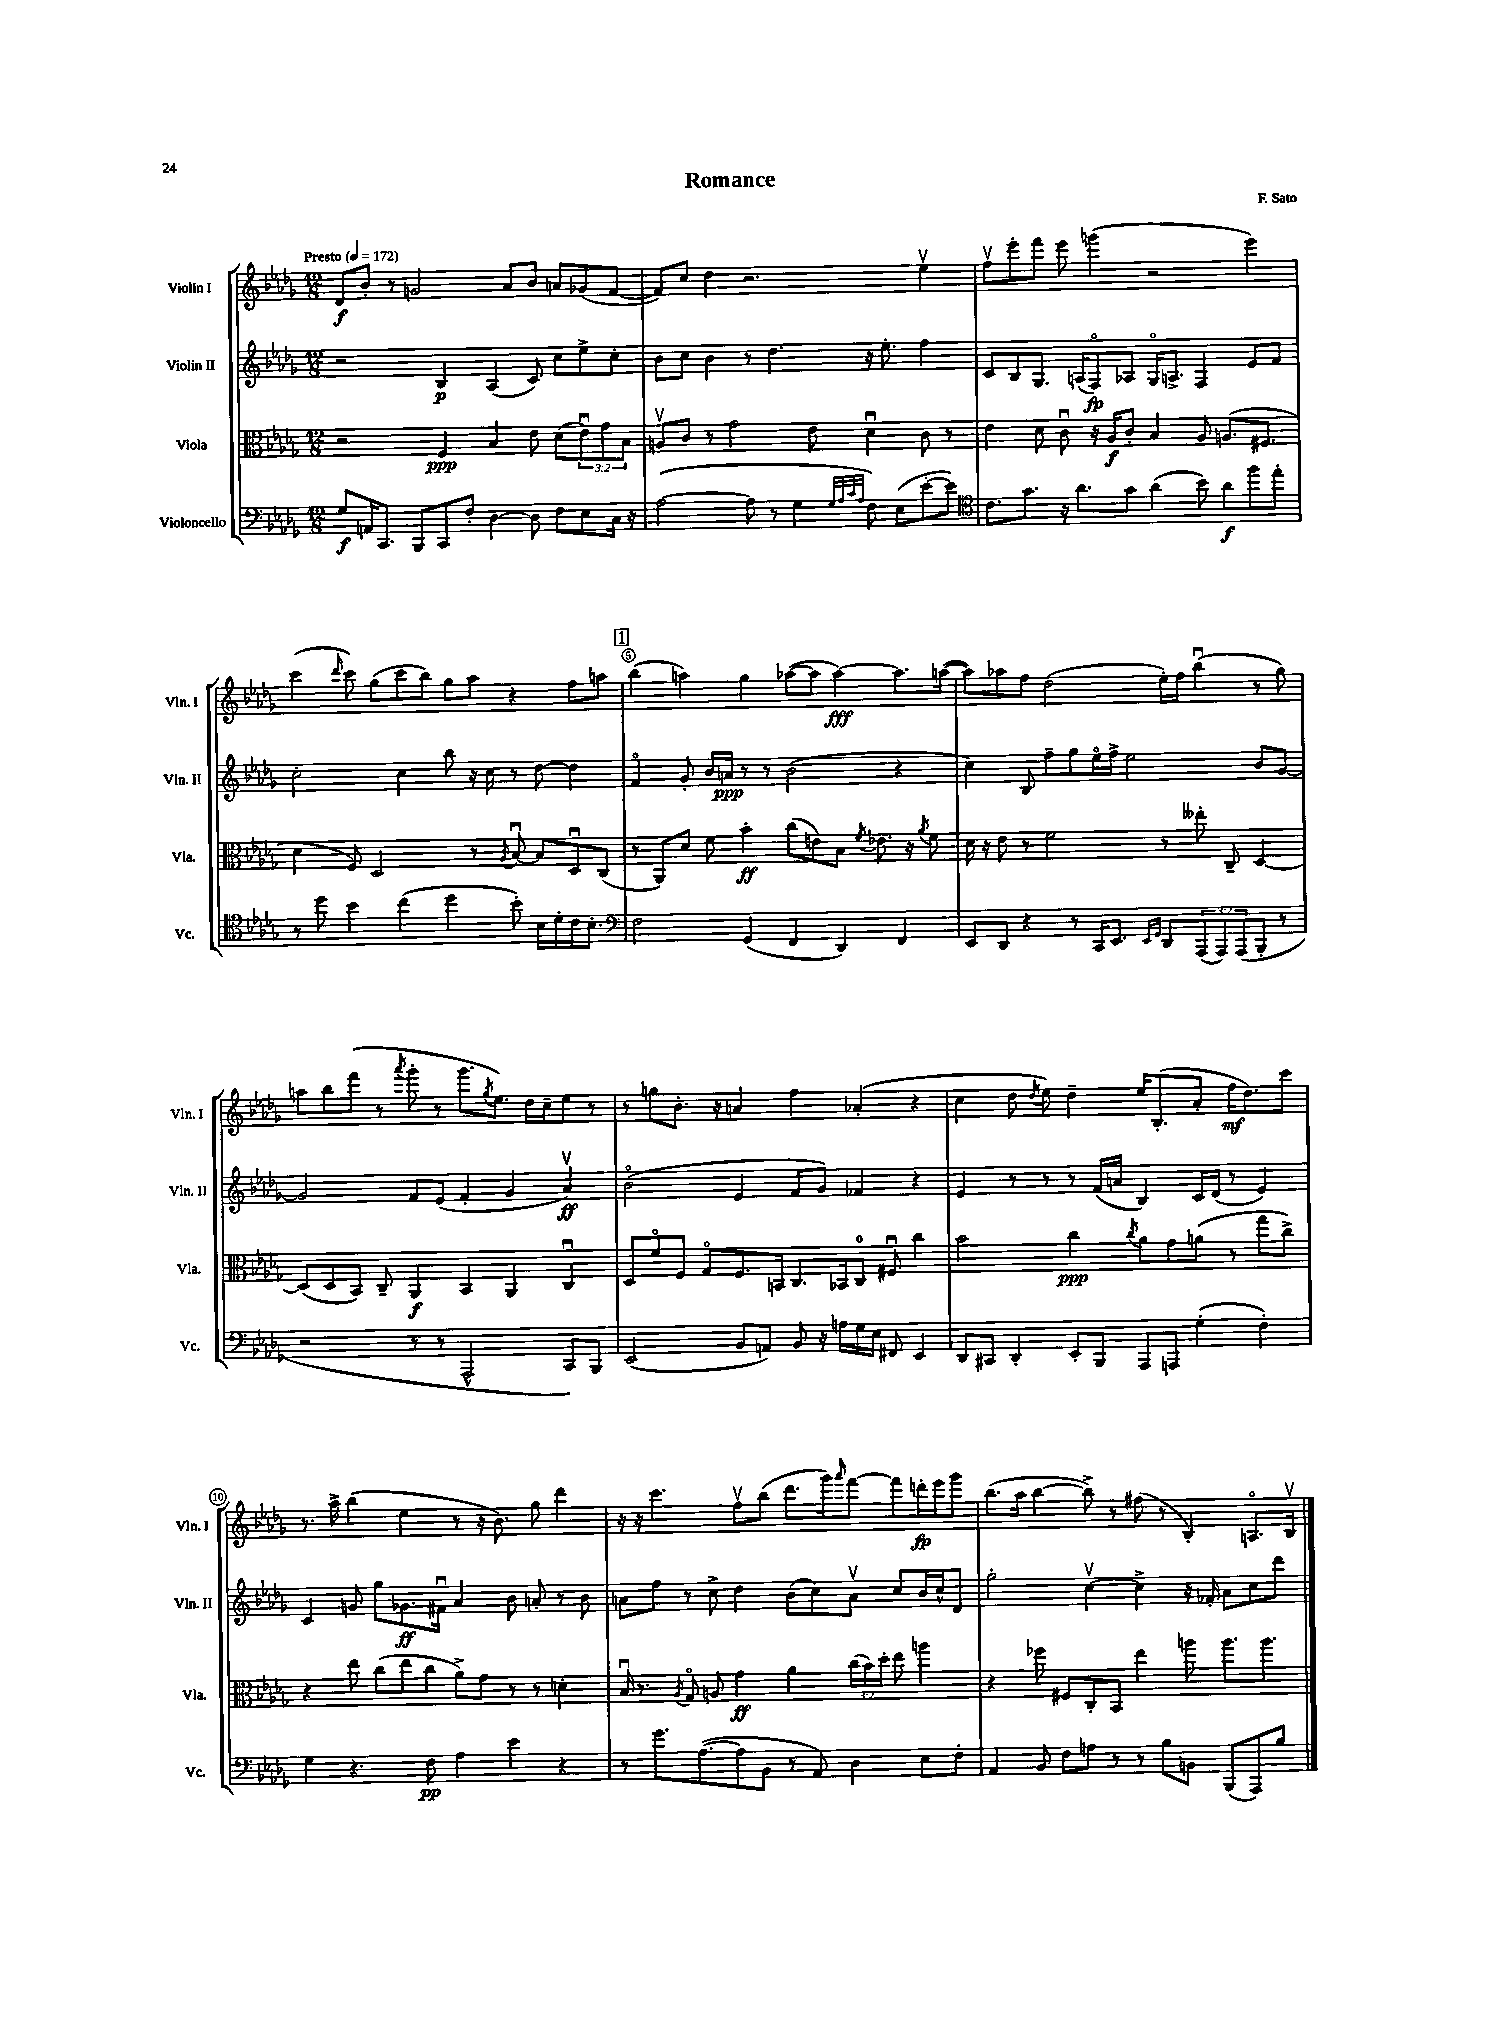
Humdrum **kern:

**kern	**kern	**kern	**kern
*staff4	*staff3	*staff2	*staff1
*clefF4	*clefC3	*clefG2	*clefG2
*k[b-e-a-d-g-]	*k[b-e-a-d-g-]	*k[b-e-a-d-g-]	*k[b-e-a-d-g-]
*M12/8	*M12/8	*M12/8	*M12/8
*MM172	*MM172	*MM172	*MM172
8G-	2r	2r	8d-
16AA	.	.	8b-'
8.CC	.	.	.
.	.	.	8r
8BBB-	.	.	2g
8CC	4F	4B-	.
8F'	.	.	.
[4D-	4B-	(4A-	.
.	.	.	8a-
8D-]	8e-	8c)	8b-
8F	(8d-	8cc	8a
8E-	12e-u)	8ee-^	(8g-
.	12g-	.	.
16C	.	8cc'	[8f
.	12B-	.	.
16r	.	.	.
=	=	=	=
([2A-	8Av	8b-	8f])
.	8c	8cc	8cc
.	8r	4b-	4dd-
.	2g-	.	.
8A-]	.	8r	2.r
8r	.	4.dd-	.
4G-	.	.	.
.	8e-	.	.
32qqG-	.	.	.
32qqA-	.	.	.
32qqc	.	.	.
32qqA-	.	.	.
8F)	4d-u	16r	.
.	.	8.ee-'	.
(8E-	.	.	.
[8e-'	8c	4ff	4ee-v
8e-])	8r	.	.
=	=	=	=
*clefC4	*	*	*
8.c	4e-	8c	8ffv
.	.	8B-	8eee-'
8.g-	.	.	.
.	8d-	8.G-	8fff
16r	8cu	.	8eee-
8.a-	.	(16A	.
.	16r	8Fo)	(4ggg
.	16A-	.	.
8g-	8c'	8A-	.
(4a-	4B-	16G-o	2r
.	.	8.A^	.
8b-)	8A-	4F	.
8a-	(8.A	.	.
8ff	.	8e-	4eee-)
.	8.F#	.	.
8ee-'	.	8f	.
=	=	=	=
8r	4d-	2cc'	(4ccc
8dd-	.	.	.
.	.	.	16qqddd-
4b-	8F)	.	8ccc)
.	2D-	.	(8gg-
(4cc	.	4cc	8ccc
.	.	.	8bb-)
4dd-	.	8bb-	8gg-
.	8r	16r	8aa-
.	.	16cc	.
.	8qA-	.	.
8b-')	[8B-u	8r	4r
16B-	8B-]	[8dd-	.
16d-'	.	.	.
16c	8D-u	4dd-]	8ff
8.B-'	.	.	.
.	(8C	.	8aa
=	=	=	=
*clefF4	*	*	*
2F	8r	4fo	(4bb-
.	8AA-)	.	.
.	8d-	8g-'	4aa)
.	8f	16b-	.
.	.	16a	.
(4GG-	4b-'	8r	4gg-
.	.	8r	.
4FF	(8cc	(2b-	([8aa-
.	8e)	.	8aa-]
4DD-)	8B-	.	[4aa-)
.	8qf	.	.
.	8.e-	.	.
4FF	.	4r	8.aa-]
.	16r	.	.
.	8qa-	.	.
.	8f	.	.
.	.	.	([16aa
=	=	=	=
8EE-	16d-	4cc)	8aa])
.	16r	.	.
8DD-	8e-	.	8aa-
4r	8r	8B-	8ff
.	2f	8ff~	(2dd-
8r	.	8gg-	.
16CC	.	16ee-o	.
8.EE-	.	16ff^	.
.	.	2ee-	.
16qqEE-	.	.	.
16qqGG-	.	.	.
8DD-	8r	.	16ee-')
.	.	.	16ff
(12AAA-	8ee--'	.	(4bb-u
12AAA-)	.	.	.
.	8C~	.	.
(12AAA-	.	.	.
8BBB-'	[4D-	8b-	8r
8r	.	[8g-	8gg-)
=	=	=	=
2r	(8D-]	2g-]	8aa
.	8D-	.	8bb-
.	8BB-)	.	(8fff
.	8C~	.	8r
.	.	.	8qaaa-
8r	4AA-	8f	8ggg-'
8r	.	(8e-	8r
2AAA-^^	4BB-	4f'	8.ggg-
.	.	.	8qgg-
.	.	.	8.ee-)
.	4AA-	4g-	.
.	.	.	16dd-
.	.	.	16cc~
8CC)	4Cu	4a-v)	8ee-
8BBB-	.	.	8r
=	=	=	=
(2EE-	8D-	(2b-o	8r
.	8fo	.	8gg
.	8F	.	8.b-'
.	8G-o	.	.
.	.	.	16r
8BB-	8.F	4e-	4a
8AA)	.	.	.
.	16BB	.	.
8BB-	8.C	8f	4ff
16r	.	8g-)	.
16A	16BB-	.	.
16G-	8C	4f-	(4a-'
16E-	.	.	.
8FF#	8F#u	.	.
4EE-	4cc	4r	4r
=	=	=	=
8DD-	2b-	4e-	4cc
8CC#	.	.	.
4DD-'	.	8r	8dd-
.	.	.	8qdd-
.	.	8r	8ee-)
8EE-'	4cc	8r	4dd-~
8BBB-	.	(16f	.
.	.	16a	.
.	8qcc	.	.
8AAA-	8a-	4B-)	16ee-
.	.	.	(8.B-'
8AAA	8g-	.	.
(4G-'	(8a	16c	8a-'
.	.	(16d-	.
.	8r	8r	16ff
.	.	.	8.dd-)
4F')	8gg-	4e-)	.
.	8cc^)	.	8ccc
=	=	=	=
4G-	4r	4c	8.r
.	.	.	16aa-^
4.r	8ee-	8g	(4bb-
.	(8cc	8gg-	.
.	8ee-	8.g-	4ee-
8F	8cc	.	.
.	.	16f#u	.
4A-	8a-^)	4a-	8r
.	8g-	.	16r
.	.	.	8.b-)
4e-	8r	8b-	.
.	8r	8a'	8gg-
4r	4d'	8r	4ddd-
.	.	8b-	.
=	=	=	=
8r	16B-u	8a	16r
.	8.r	.	16r
8.g-	.	8ff	4.ccc
.	8qA-	.	.
.	8G-o	8r	.
([8.A-	.	.	.
.	8A	8cc^	.
8A-]	4g-	4dd-	8ffv
8BB-	.	.	(8bb-
8r	4a-	(8b-	8.ddd-
8AA-)	.	8cc)	.
.	.	.	16ggg-)
.	.	.	16qqaaa-
4D-	(24cc	8av	[8fff
.	24b-)	.	.
.	24dd-'	.	.
.	8ee-	8cc	8fff]
8E-	4aa	16b-	16ddd'
.	.	16cc^^	16eee-
8F'	.	8d-	8ggg-
=	=	=	=
4AA-	4r	2gg-'	(8.bb-
.	.	.	16aa-
8BB-	8ff-	.	[4bb-
8F	8F#	.	.
8A	8C'	[4ccv	8bb-^])
8r	8BB-	.	8r
8r	4ee-	4cc^]	(8ff#
8B-	.	.	8r
8BB	8aa	16r	4B-')
.	.	16f-'	.
(8BBB-	8.aa	8a-	.
8AAA-)	.	8cc	8.Ao
.	8.aa	.	.
8B-	.	8ddd-	.
.	.	.	16B-v
==	==	==	==
*-	*-	*-	*-
